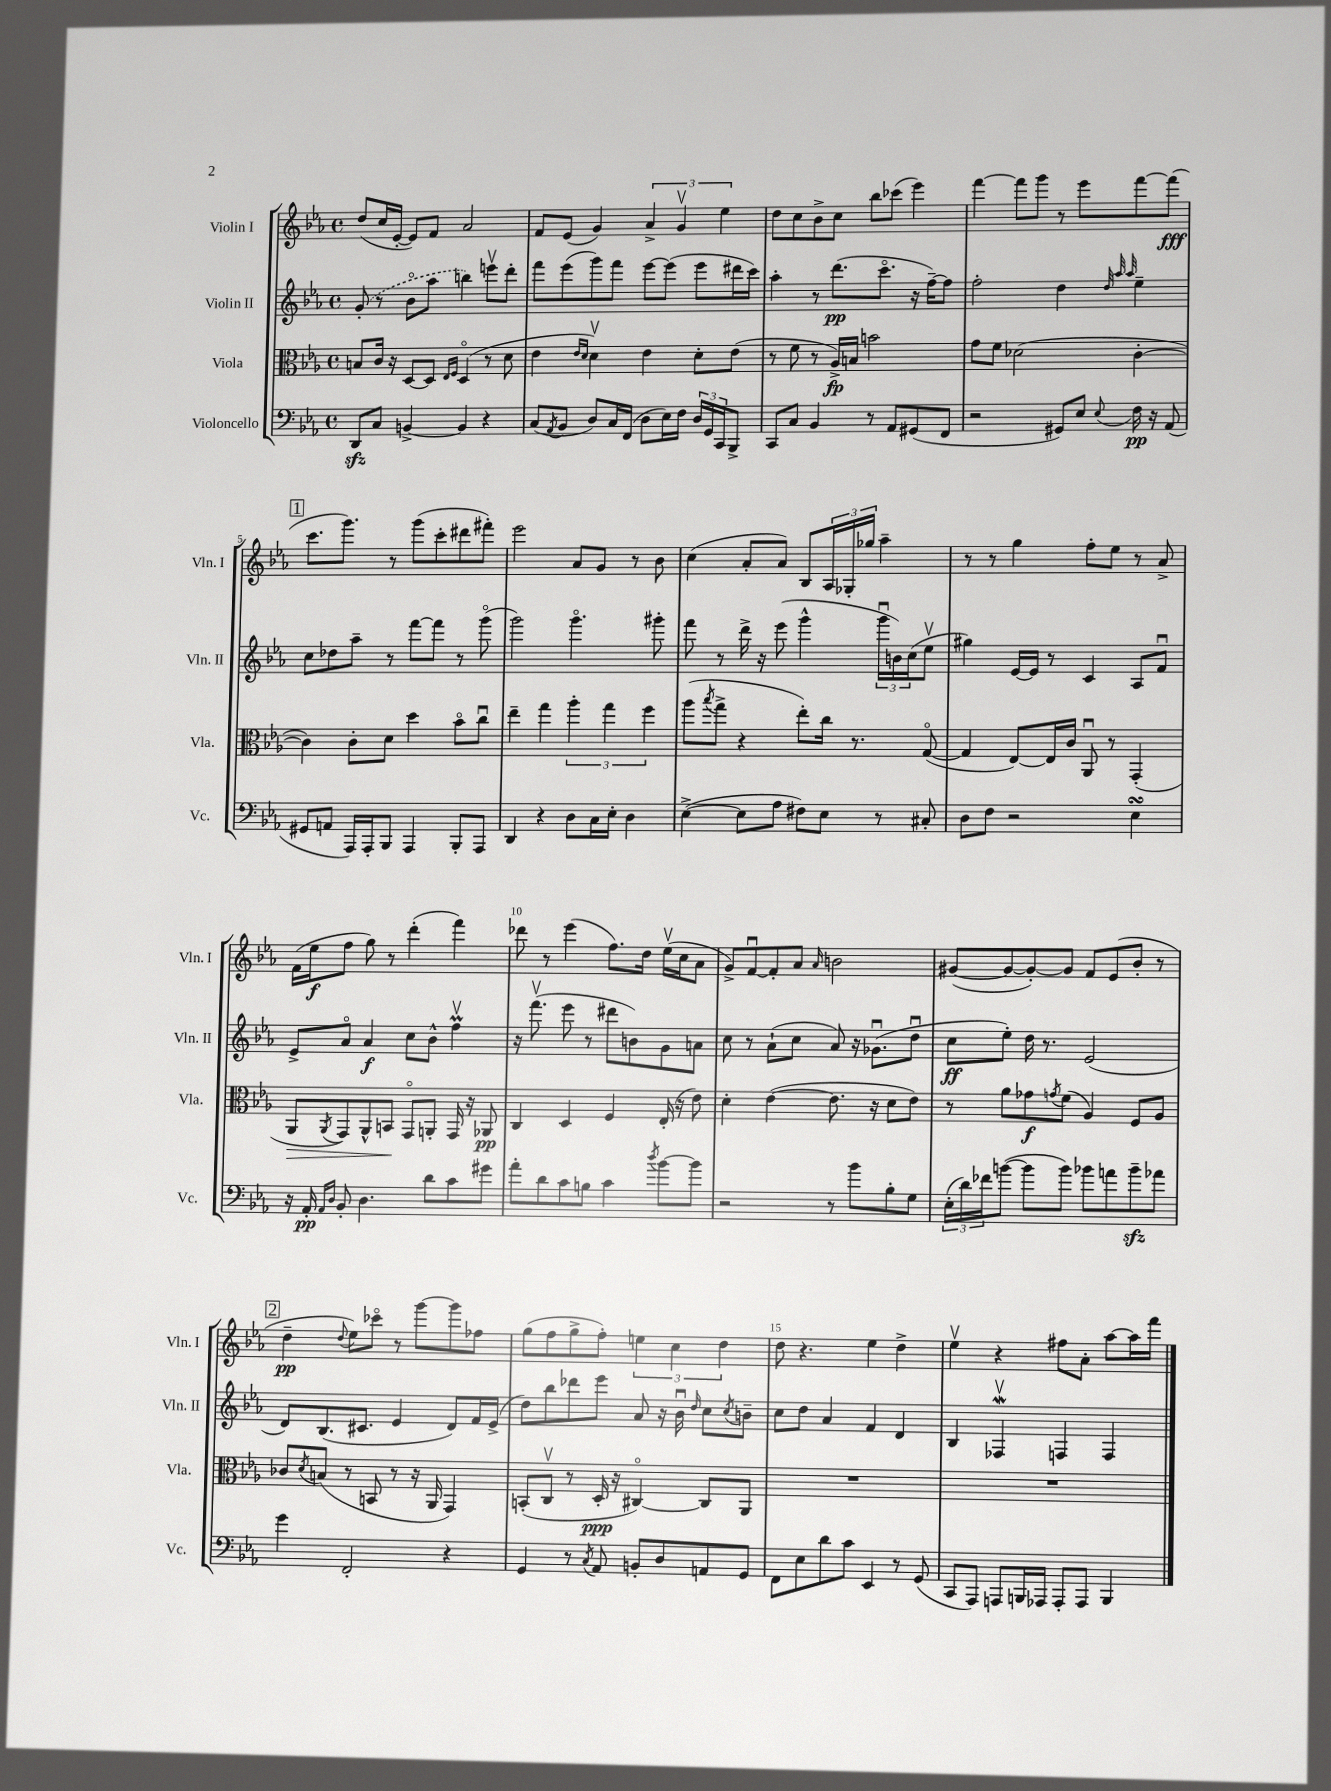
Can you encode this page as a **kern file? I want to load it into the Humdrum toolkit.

**kern	**dynam	**kern	**dynam	**kern	**dynam	**kern	**dynam
*part4	*part4	*part3	*part3	*part2	*part2	*part1	*part1
*staff4	*staff4	*staff3	*staff3	*staff2	*staff2	*staff1	*staff1
*I"Violoncello	*	*I"Viola	*	*I"Violin II	*	*I"Violin I	*
*I'Vc.	*	*I'Vla.	*	*I'Vln. II	*	*I'Vln. I	*
*clefF4	*	*clefC3	*	*clefG2	*	*clefG2	*
*k[b-e-a-]	*	*k[b-e-a-]	*	*k[b-e-a-]	*	*k[b-e-a-]	*
*M4/4	*	*M4/4	*	*M4/4	*	*M4/4	*
*met(c)	*	*met(c)	*	*met(c)	*	*met(c)	*
=1	=1	=1	=1	=1	=1	=1	=1
8DDzz/L	.	8Bn/L	.	(8g'/	.	(8dd/L	.
8C/J	.	16c/Jk	.	8r	.	16cc/L	.
.	.	16r	.	.	.	[16e-'/JJ	.
[4BBn^/	.	[8D/L	.	8b-\L	.	8e-/L])	.
.	.	8D/J]	.	8aa-\J	.	8f/J	.
.	.	16qqE-/LL	.	.	.	.	.
.	.	16qqF/JJ	.	.	.	.	.
4BB/]	.	(4D/	.	4bbn\)	.	2a-/	.
4r	.	8r	.	8eeenv\L	.	.	.
.	.	8d\	.	8ddd'\J	.	.	.
=2	=2	=2	=2	=2	=2	=2	=2
(8C/L	.	4e-\	.	8fff\L	.	8f/L	.
8qAA-/	.	.	.	.	.	.	.
8BB-/J	.	.	.	(8eee-\	.	(8e-/J	.
.	.	16qqe-/LL	.	.	.	.	.
.	.	16qqd/JJ	.	.	.	.	.
8D/L)	.	4dv\)	.	8ggg\)	.	4g/)	.
16C/L	.	.	.	8fff\J	.	.	.
(16FF/JJ	.	.	.	.	.	.	.
8D\L	.	4e-\	.	[8eee-\L	.	6a-^/	.
16E-\L)	.	.	.	(8eee-\J]	.	.	.
.	.	.	.	.	.	6gv/	.
16F\JJ	.	.	.	.	.	.	.
24D/LL	.	8d'\L	.	8eee-\L	.	.	.
24GG/	.	.	.	.	.	.	.
24CC/J	.	.	.	.	.	6ee-\	.
8BBB-^/J	.	(8e-\J	.	16ddd#X\L	.	.	.
.	.	.	.	16ccc\JJ)	.	.	.
=3	=3	=3	=3	=3	=3	=3	=3
8CC/L	.	8r	.	4aa-'\	.	8dd\L	.
8C/J	.	8f\	.	.	.	8cc\	.
4BB-/	.	8r	.	8r	.	8b-^\	.
.	.	16A-^/LL)	fp	(8.ddd\L	pp	8cc\J	.
.	.	16Bn/JJ	.	.	.	.	.
8r	.	2bn\	.	.	.	8bb-\L	.
.	.	.	.	8.ccc\J	.	.	.
8AA-/L	.	.	.	.	.	(8ccc-X\J	.
(8GG#X/	.	.	.	16r	.	4eee-\)	.
.	.	.	.	[16ff~\KL)	.	.	.
8FF/J	.	.	.	8ff\J]	.	.	.
=4	=4	=4	=4	=4	=4	=4	=4
2r	.	8g\L	.	2ff'\	.	[4fff\	.
.	.	8f\J	.	.	.	.	.
.	.	(2d-X\	.	.	.	8fff\L]	.
.	.	.	.	.	.	8ggg\J	.
8GG#X/L)	.	.	.	4dd\	.	8r	.
8E-/J	.	.	.	.	.	8eee-\L	.
.	.	.	.	32qqdd/	.	.	.
.	.	.	.	32qqaa-/	.	.	.
8qqE-/	.	.	.	32qqaa-/	.	.	.
16F\	pp	[4c'\	.	4ee-~\	.	[8fff\	.
16r	.	.	.	.	.	.	.
(8AA-/	.	.	.	.	.	(8fff\J]	fff
!!LO:LB:g=z
!!LO:REH:place=s1:t=1
=5	=5	=5	=5	=5	=5	=5	=5
8GG#X/L	.	4c\])	.	8cc\L	.	8.ccc\L	.
8AAn/J	.	.	.	8dd-X\	.	.	.
.	.	.	.	.	.	8.ggg\J)	.
16AAA-/LL)	.	8c'\L	.	8aa-~\J	.	.	.
16AAA-'/J	.	.	.	.	.	.	.
8BBB-/J	.	8d\J	.	8r	.	8r	.
4AAA-/	.	4dd\	.	[8fff\L	.	(8ggg\L	.
.	.	.	.	8fff\J]	.	8ccc'\	.
8BBB-'/L	.	8b-\L	.	8r	.	8ddd#X\	.
8AAA-/J	.	8ccu\J	.	(8ggg\	.	8fff#X'\J)	.
=6	=6	=6	=6	=6	=6	=6	=6
4DD/	.	4ee-~\	.	2ggg\)	.	2eee-\	.
4r	.	4gg\	.	.	.	.	.
8D\L	.	6aa-'\	.	4.ggg\	.	8a-/L	.
16C\L	.	.	.	.	.	8g/J	.
.	.	6gg\	.	.	.	.	.
16E-'\JJ	.	.	.	.	.	.	.
4D\	.	.	.	.	.	8r	.
.	.	6ff\	.	.	.	.	.
.	.	.	.	8ggg#X'\	.	8b-\	.
=7	=7	=7	=7	=7	=7	=7	=7
([4E-^\	.	(8aa-\L	.	8fff\	.	(4cc\	.
.	.	8qbb-/	.	.	.	.	.
.	.	8gg^\J	.	8r	.	.	.
8E-\L]	.	4r	.	16ddd^\	.	8a-'/L	.
.	.	.	.	16r	.	.	.
8A-\J	.	.	.	(8eee-\	.	8a-/J)	.
8F#X\L)	.	8ee-'\L)	.	4ggg^^\	.	8B-/L	.
8E-\J	.	16cc\Jk	.	.	.	24A-/L	.
.	.	.	.	.	.	24G-X'/	.
.	.	8.r	.	.	.	.	.
.	.	.	.	.	.	24gg-X/JJ	.
8r	.	.	.	24gggu\LL	.	4aa-~\	.
.	.	.	.	24bn\)	.	.	.
.	.	.	.	(24cc\J	.	.	.
8C#X'/	.	([8G/	.	8ee-v\J	.	.	.
=8	=8	=8	=8	=8	=8	=8	=8
8D\L	.	4G/]	.	4gg#X\)	.	8r	.
8F\J	.	.	.	.	.	8r	.
2r	.	[8E-/L)	.	[16e-/LL	.	4gg\	.
.	.	.	.	16e-/JJ]	.	.	.
.	.	16E-/L]	.	8r	.	.	.
.	.	16c/JJ	.	.	.	.	.
.	.	8AA-u/	.	4c/	.	8ff'\L	.
.	.	8r	.	.	.	8ee-\J	.
4E-sSSs\	.	(4GG'/	.	8A-/L	.	8r	.
.	.	.	.	8fu/J	.	8a-^/	.
!!LO:LB:g=z
=9	=9	=9	=9	=9	=9	=9	=9
!	!	!	!LO:HP:b	!	!	!	!
16r	.	8AA-/L	>	8e-^/L	.	(16f\LL	.
16AA-'/	pp	.	.	.	.	16ee-\J	f
16qqAA-/LL	.	.	.	.	.	.	.
16qqD/JJ	.	8qAA-/	.	.	.	.	.
8BB-'/	.	8GG/)	.	8a-/J	.	8ff\J	.
4.D\	.	8AA-^^/	.	4a-/	f	8gg\)	.
.	.	8BBn/J	.	.	.	8r	.
.	.	8GG/L	]	8cc\L	.	(4ddd'\	.
8d\L	.	8AAn'/J	.	8b-^^\J	.	.	.
8c\	.	16GG/	.	4ffMv\	.	4fff\)	.
.	.	16r	.	.	.	.	.
8g#X\J	.	8AA-X/	pp	.	.	.	.
=10	=10	=10	=10	=10	=10	=10	=10
8a-'\L	.	4C/	.	16r	.	8ddd-X\	.
.	.	.	.	(8.fffv\	.	.	.
8d\	.	.	.	.	.	8r	.
8c\	.	4D/	.	8eee-\	.	(4eee-\	.
8Bn\J	.	.	.	8r	.	.	.
4c\	.	4F/	.	8ddd#X\L	.	8.ff\L)	.
.	.	.	.	8bn\)	.	.	.
.	.	.	.	.	.	16dd\Jk	.
8qdd/	.	.	.	.	.	.	.
[8b-\L	.	(16E-'/	.	8g\	.	(16ee-v\LL	.
.	.	16r	.	.	.	16cc\J	.
8b-\J]	.	8e-\)	.	8an\J	.	8a-\J	.
=11	=11	=11	=11	=11	=11	=11	=11
2r	.	4d'\	.	8cc\	.	8g^/L)	.
.	.	.	.	8r	.	[8fu/	.
.	.	([4e-\	.	(8a-`\L	.	8f'/]	.
.	.	.	.	8cc\J	.	8a-/J	.
.	.	.	.	.	.	16qqa-/	.
8r	.	8.e-\]	.	8a-/)	.	2bn\	.
8b-\L	.	.	.	16r	.	.	.
.	.	16r	.	(8.g-Xu\L	.	.	.
8B-'\	.	8d\L	.	.	.	.	.
8G\J	.	8e-\J)	.	8ddu\J	.	.	.
=12	=12	=12	=12	=12	=12	=12	=12
(24E-'\LL	.	8r	.	8cc\L	ff	([8g#X/L	.
24d\)	.	.	.	.	.	.	.
24f-X\J	.	.	.	.	.	.	.
([8bn\J	.	8a-\L	.	8ee-'\J)	.	8g#/_	.
8b\L]	.	8g-X\	f	16dd\	.	8g#'/_)	.
.	.	.	.	8.r	.	.	.
.	.	8qgn/	.	.	.	.	.
8b\J)	.	(8f\J	.	.	.	8g#/J]	.
8b-X\L	.	4A-/)	.	(2e-/	.	8f/L	.
8an\	.	.	.	.	.	(8e-/	.
8b-zz~\	.	8F/L	.	.	.	8b-'/J	.
8a-X\J	.	8A-/J	.	.	.	8r	.
!!LO:LB:g=z
!!LO:REH:place=s1:t=2
=13	=13	=13	=13	=13	=13	=13	=13
4g\	.	8c-X/L	.	8d/L)	.	4dd~\	pp
.	.	8qd/	.	.	.	.	.
.	.	(8Bn/J	.	(8.B-/	.	.	.
.	.	.	.	.	.	8qqdd/	.
2FF'/	.	8r	.	.	.	8ee-\L)	.
.	.	.	.	8.c#X/J	.	.	.
.	.	8BBn/	.	.	.	8ccc-X\J	.
.	.	8r	.	4e-/	.	8r	.
.	.	16r	.	.	.	[8ggg\L	.
.	.	16AA-/	.	.	.	.	.
4r	.	4GG/)	.	8d/L)	.	8ggg\]	.
.	.	.	.	16f/L	.	8ff-X\J	.
.	.	.	.	(16e-^/JJ	.	.	.
=14	=14	=14	=14	=14	=14	=14	=14
4GG/	.	(8BBn'/L	.	8dd\L)	.	(8gg\L	.
.	.	8Cv/J	.	8bb-\	.	8ff\	.
8r	.	8r	.	8ddd-X\	.	8gg^\	.
8qC/	.	.	.	.	.	.	.
8AA-/	.	16D'/	ppp	8eee-\J	.	8ff'\J)	.
.	.	16r	.	.	.	.	.
8BBn'/L	.	[4C#X/)	.	8a-/	.	6een\	.
8D/	.	.	.	16r	.	.	.
.	.	.	.	.	.	6cc\	.
.	.	.	.	16b-u\	.	.	.
.	.	.	.	16qqdd/	.	.	.
8AAn/	.	8C#/L]	.	8cc\L	.	.	.
.	.	.	.	.	.	6dd\	.
.	.	.	.	8qcc/	.	.	.
8GG/J	.	8AA-/J	.	8bn~\J	.	.	.
=15	=15	=15	=15	=15	=15	=15	=15
8FF\L	.	1r	.	8cc\L	.	8dd\	.
8E-\	.	.	.	8dd\J	.	4.r	.
8d\	.	.	.	4a-/	.	.	.
8c\J	.	.	.	.	.	.	.
4EE-/	.	.	.	4f/	.	4ee-\	.
8r	.	.	.	4d/	.	4dd^\	.
(8GG/	.	.	.	.	.	.	.
=16	=16	=16	=16	=16	=16	=16	=16
8CC/L	.	1r	.	4B-/	.	4ee-v\	.
8AAA-/J)	.	.	.	.	.	.	.
8AAAn/L	.	.	.	4F-Xwv/	.	4r	.
16BBBn/L	.	.	.	.	.	.	.
16AAA-X/JJ	.	.	.	.	.	.	.
8AAA-'/L	.	.	.	4Fn/	.	8ff#X\L	.
8AAA-/J	.	.	.	.	.	8a-'\J	.
4BBB/	.	.	.	4F/	.	[8aa-\L	.
.	.	.	.	.	.	16aa-\L]	.
.	.	.	.	.	.	16fff\JJ	.
==	==	==	==	==	==	==	==
*-	*-	*-	*-	*-	*-	*-	*-
